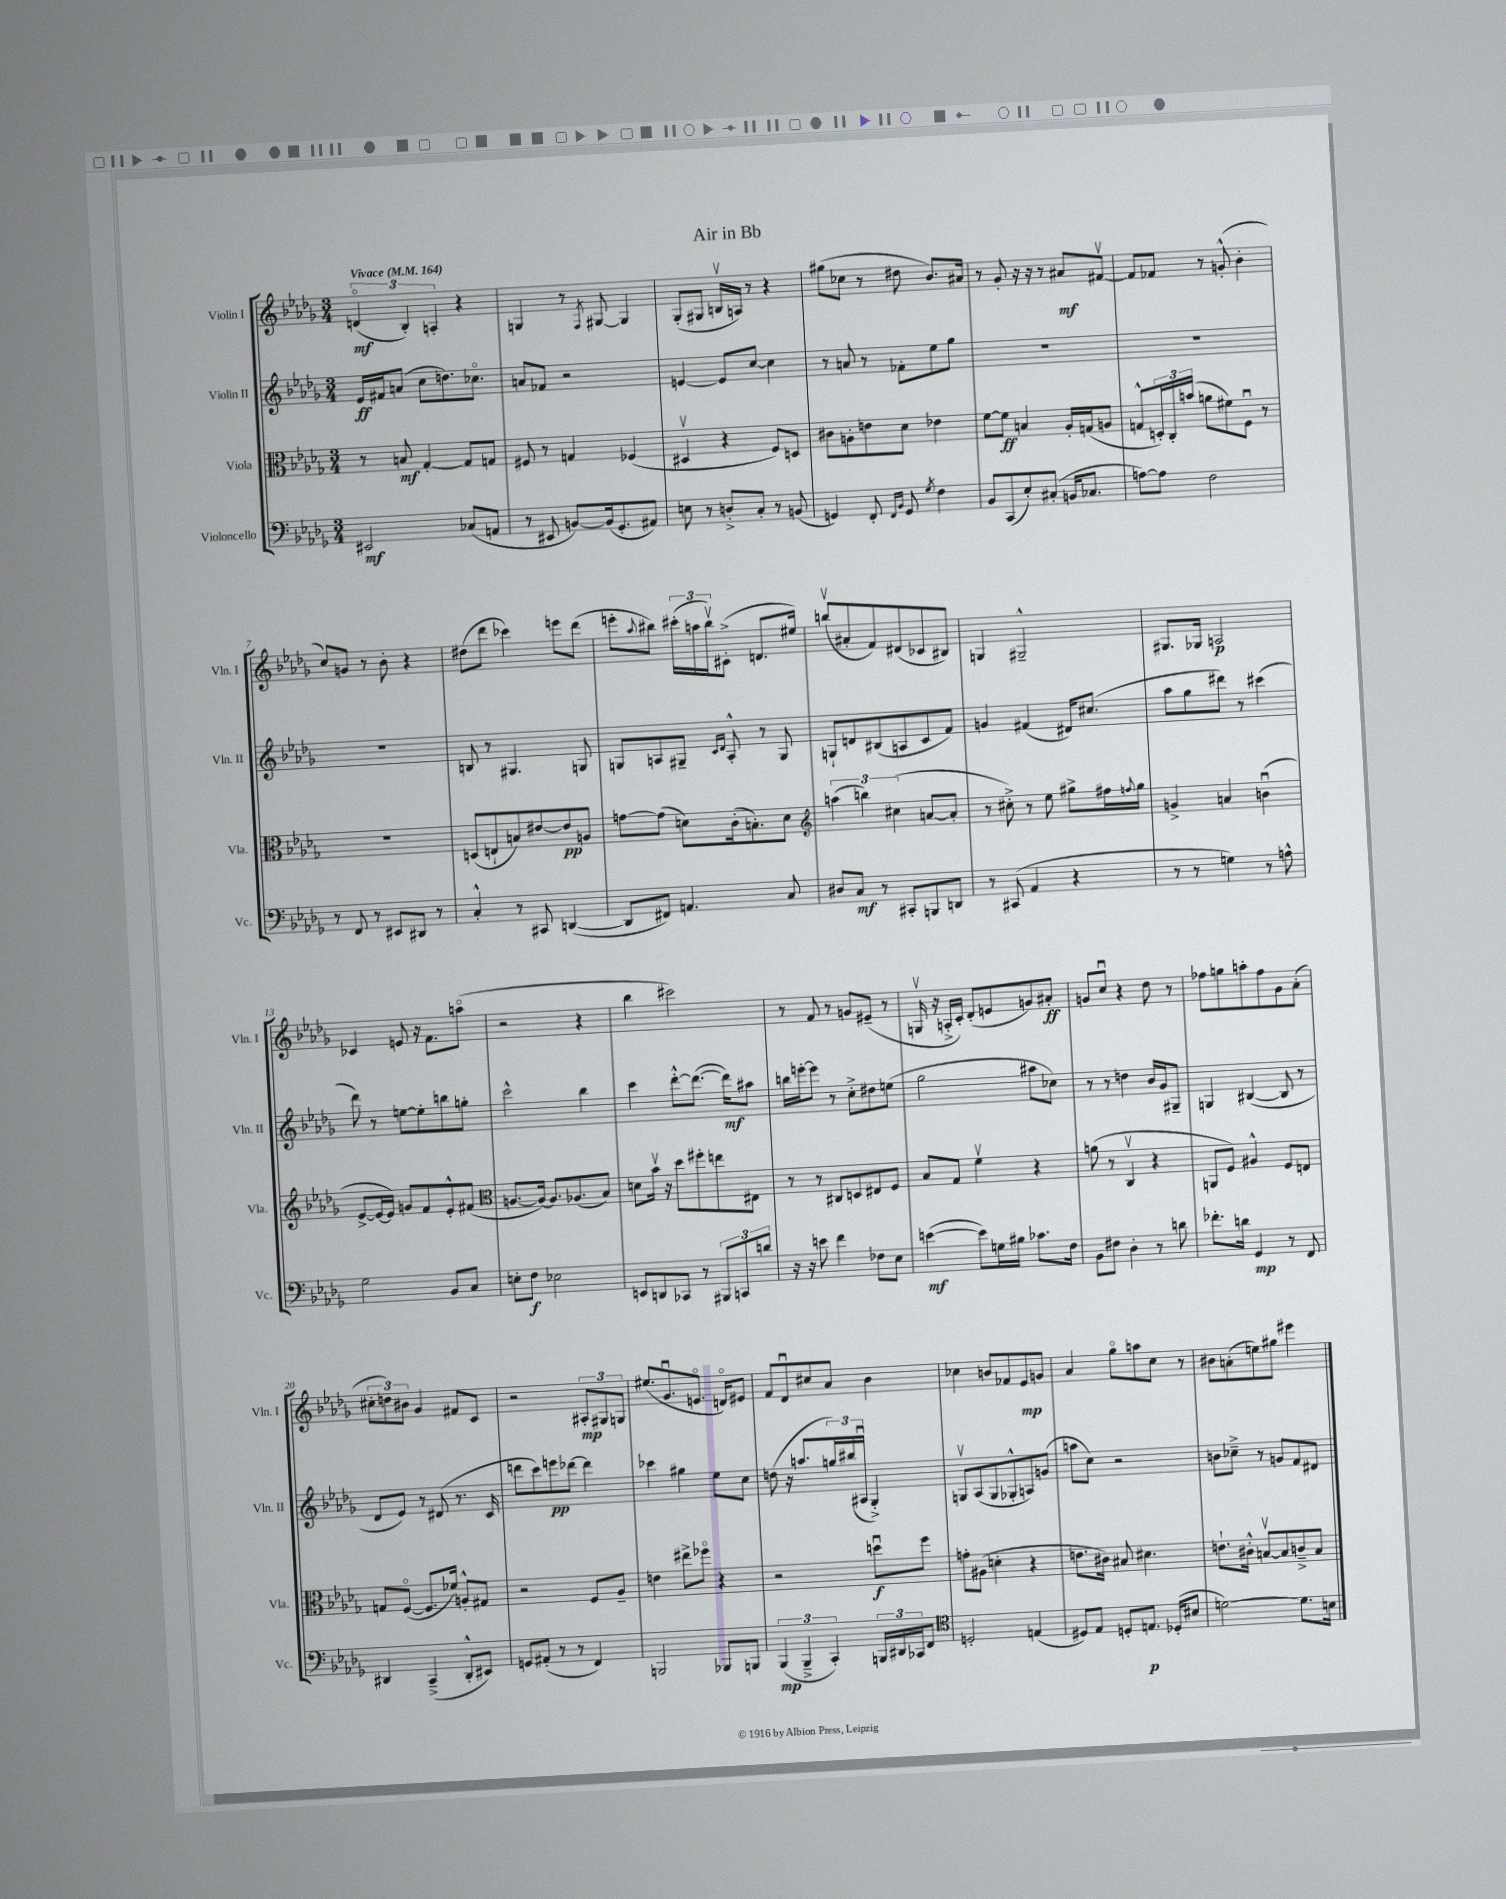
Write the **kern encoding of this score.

**kern	**kern	**kern	**kern
*staff4	*staff3	*staff2	*staff1
*clefF4	*clefC3	*clefG2	*clefG2
*k[b-e-a-d-g-]	*k[b-e-a-d-g-]	*k[b-e-a-d-g-]	*k[b-e-a-d-g-]
*M3/4	*M3/4	*M3/4	*M3/4
*MM164	*MM164	*MM164	*MM164
2EE#/	8r	16e-/LL	(6do/
.	.	16f#/J	.
.	8B/	(8a/J	.
.	.	.	6B-'/)
.	[4G-'/	8cc\L	.
.	.	.	6A'/
.	.	8.dd\)	.
(8C-/L	8G-/]L	.	4r
.	.	8.cc-o\J	.
8AA/J	8G/J	.	.
=	=	=	=
8r	8F#/	8a/L	4G/
8EE#/	8r	8f-/J	.
[8BB/L)	4G/	2r	8r
.	.	.	8qF/
(16BB/]k	.	.	[8G#/
8.GG-'/	.	.	.
.	(4F-/	.	4G#/]
8AA#/J)	.	.	.
=	=	=	=
8E\	4D#v/	[4e/	(8G-'/L
8r	.	.	8G#/J
8D'^/L	4r	8e/]L	16Bv/LL
.	.	.	16A/JJ)
8C'/J	.	[8cc/J	8r
8r	8F/L)	4cc\]	4r
(8BB/	8D/J	.	.
=	=	=	=
4GG/)	8c#\L	8r	(8gg#\L
.	8A'\	8a/	8cc-\J
8FF'/	8e\	8r	8r
16qqFF/LL	.	.	.
16qqBB-/JJ	.	.	.
8GG/	8d-\J	8f-'\L	8dd#\
8qG-/	.	.	.
4F\	4e-\	8ee-\	8.b-/L)
.	.	8gg-\J	.
.	.	.	16a#/Jk
=	=	=	=
8BB-/L	[8f\L	2.r	8r
(8CC/	8f\]J	.	8g-'/
8E-'/)	4B/	.	16r
.	.	.	16r
(8C#'/J	.	.	8r
16BB/LK	16A-'/LL	.	8a#/L
8.C-/J	(16G/J	.	.
.	8A/J	.	[8f#v/J
=	=	=	=
[8A\L)	8G^^/L	2.r	8f#/]L
8A\]J	24D'/L)	.	8f-/J
.	24C'/	.	.
.	(24b/JJ	.	.
2F\	8a\L	.	8r
.	8f#\)	.	(8g'^^/
.	8Fu\J	.	4b-'\
.	8r	.	.
=	=	=	=
8r	2.r	2.r	8cc/L)
8FF/	.	.	8g/J
8r	.	.	8r
8EE#/L	.	.	8b-'\
8DD#/J	.	.	4r
8r	.	.	.
=	=	=	=
4C'^^/	(8D/L	8B/	(8dd#\L
.	8E`/	8r	8ddd-\J
8r	8B/)	4.G#/	4ccc-\)
8CC#/	[8e#/	.	.
([4DD/	8e#/]	.	8eee\L
.	8A/J	8G/	(8ddd-\J
=	=	=	=
8DD/]L	[8g\L	8G/L	8eee'\L
.	.	.	8qqaa-/
8FF#/J)	(8g\]J	8A/	8bb#\J)
4.AA/	8d\L)	8G#~/J	(24ccc#'\LL
.	.	.	24aa\
.	.	.	24bb#v\J)
.	.	16qqc/LL	.
.	.	16qqd-/JJ	.
.	(16c'\k	8A'^^/	(8c#'^\J
.	8.B'\)	.	.
.	.	8r	8.d/L
8C/	8d\J	8G#/	.
.	.	.	16ee#/Jk)
=	=	=	=
*	*clefG2	*	*
8D#/L	(6aa\	8G`/L	(8bbv/L
8C/J	.	8d/	8a#'/
.	6bb\)	.	.
8r	.	(8B#/	8f/)
.	(6cc#\	.	.
8CC#'/L	.	8A/	(8d#/
8BBB/	[8a/L	8c/	8c-/
8DD/J	8a'/]J	8f/J)	8B#/J)
=	=	=	=
8r	8r	4g/	4G/
(8CC#/	8cc#'^\)	.	.
4AA-/	8r	(4f#/	2G#~^^/
.	8ee-\	.	.
4r	8gg#^\L	16d#/LK)	.
.	.	(8.cc#/J	.
.	16ff#\L	.	.
.	8qqff/	.	.
.	16gg#\JJ	.	.
=	=	=	=
8r	4g^/	8aa-\L	8.G#/L
8r	.	8gg-\	.
.	.	.	16G-/Jk
4G\)	4a/	8ddd#\J)	2A/
.	.	8r	.
8r	(4bu\	(4ccc#\	.
8A^^\	.	.	.
=	=	=	=
2G-\	[8e-^/L	8ddd-\)	4c-/
.	16e-/_L	8r	.
.	16e-/]JJ)	.	.
.	8g/L	[8ee\L	8e/
.	8f/	8ee'\]	16r
.	.	.	8.f\L
8BB-/L	8e-'^^/	8bb\	.
8C/J	(8f#/J	8gg'\J	(8aao\J
=	=	=	=
*	*clefC3	*	*
8E'\L	[8.A/L	2ccc^^\	2r
8F\J	.	.	.
.	16A/_Jk)	.	.
2E-\	8.A/]L	.	.
.	(8.A-/	.	.
.	.	4bb-\	4r
.	8B-/J)	.	.
=	=	=	=
8EE/L	8d\L	4ccc\	4bb-\
8DD/	16b-v\Jk	.	.
.	16r	.	.
8CC-/J	8dd-\L	[8ddd-'^^\L	2ccc#\)
8r	8ff#'\	(8.ddd-\_J	.
12BBB#/L	8ee\	.	.
.	.	16ddd-\]LK)	.
12CC/	.	.	.
.	8E#\J	8aa#\J	.
12d/J	.	.	.
=	=	=	=
16r	8r	16bb\LL	8r
16r	.	[16eee'\J	.
8e\	8r	8eee\]J	8f/
4f\	8C#/L	8r	8r
.	8D/	8cc'^\L	8g/L
8F-\L	8E#/	8dd#\	(8e#~/J
8E-\J	8F/J	(8ee\J	8r
=	=	=	=
([4e\	8B-/L	2gg-\	16Gv/
.	.	.	16r
.	8G-/J	.	16A'^/LL
.	.	.	16c'/JJ)
8e\]L)	4fv\	.	(8d-'/L
16G\L	.	.	8e/
16B#\JJ	.	.	.
8.c-\L	4r	8aa#\L	8g/)
.	.	8cc-\J)	8a#'/J
16F\Jk	.	.	.
=	=	=	=
8BB-\L	(8a\	8r	8g/L
8F#\J	8r	8r	8ccu/J
4D-'\	4Cv/	4dd\	4r
8r	4r	16b-/LL	8dd-\
.	.	16g-/J	.
8d\	.	8G#~/J	8r
=	=	=	=
8.f-'\L	8AA/L	4G/	8ff-\L
.	8F/J)	.	8gg\
16d\Jk	.	.	.
4GG-/	4A#^^/	([4B#/	8aa'\
.	.	.	8ff-\
8r	8F/L	8B#/]	8g-\
8FF/	8E/J	8r	(8a-'\J
=	=	=	=
4DD#/	8G/L	8d-/L	12cc#'\L
.	.	.	12dd\)
.	([8Fo/J	8e-/J)	.
.	.	.	12b#\J
(4CC~^/	8.F/]L	8r	4g-/
.	.	(8d#/	.
.	16f-/Jk)	.	.
8DD#'^^/L	8A'^^/L	8.r	8f#/L
8EE#/J)	8G#/J	.	8c/J
.	.	16c/	.
=	=	=	=
8GG/L	2r	8ddd\L	2r
(8AA#'/J	.	8ccc\)	.
8r	.	8eee\	.
8r	.	[8ddd-\J	.
4FF/)	8F/L	4ddd-\]	12A#'/L
.	.	.	12G#/
.	8A-~/J	.	.
.	.	.	12G/J
=	=	=	=
2BBB/	4e\	4ccc-\	(8.ee#/L
.	.	.	8.g-u/
.	8ee#^\L	4gg#\	.
.	8ff-o\J	.	8.eo/J
8BBB-/L	4r	8ee-\L	.
.	.	.	16do/LK)
8BBB/J	.	8cc\J	8e#/J
=	=	=	=
(6BBB-/	2r	(8dd\	8f/L
.	.	16r	8d-u/
6BBB-~^/	.	.	.
.	.	8.aa/L	.
.	.	.	8cc#/
6CC'/)	.	.	.
.	.	24gg/L)	8a-/J
.	.	(24bb#/	.
.	.	24A#u/JJ	.
24BBB/LL	8ddu\L	4G-'^/)	4b-\
24DD#/	.	.	.
24CC-/J	.	.	.
8FF/J	8ff\J	.	.
=	=	=	=
*clefC4	*	*	*
2D'/	8g'\L	8Gv/L	4cc-\
.	(8A#\J	(8A-/	.
.	4d'\	8G/	8b/L
.	.	8G-'^^/	8f-/
(4E/	4r	8A/)	8e-/
.	.	(8g/J	8g/J
=	=	=	=
8D#/L)	8.e\L	8aa\L	4a-/
8E-/J	.	8cc\J)	.
.	16c#\Jk)	.	.
8D'/L	8B#/	2r	8gg-o\L
8.E/J	4.d#\	.	8aa\
.	.	.	8cc\J
(16D-'/LK	.	.	.
8B#/J	.	.	8r
=	=	=	=
[2d\)	8.e`\L	8b\L	8b#\L
.	.	8cc-~^\J	(8a'\
.	16c#'^^\Jk	.	.
.	[8Bv/L	8r	8ee\)
.	8B/]	8g/L	8gg#\J
8.d\]L	8c~^/	8f/	4eee#\
.	8B/J	8d#/J	.
16B\Jk	.	.	.
==	==	==	==
*-	*-	*-	*-
